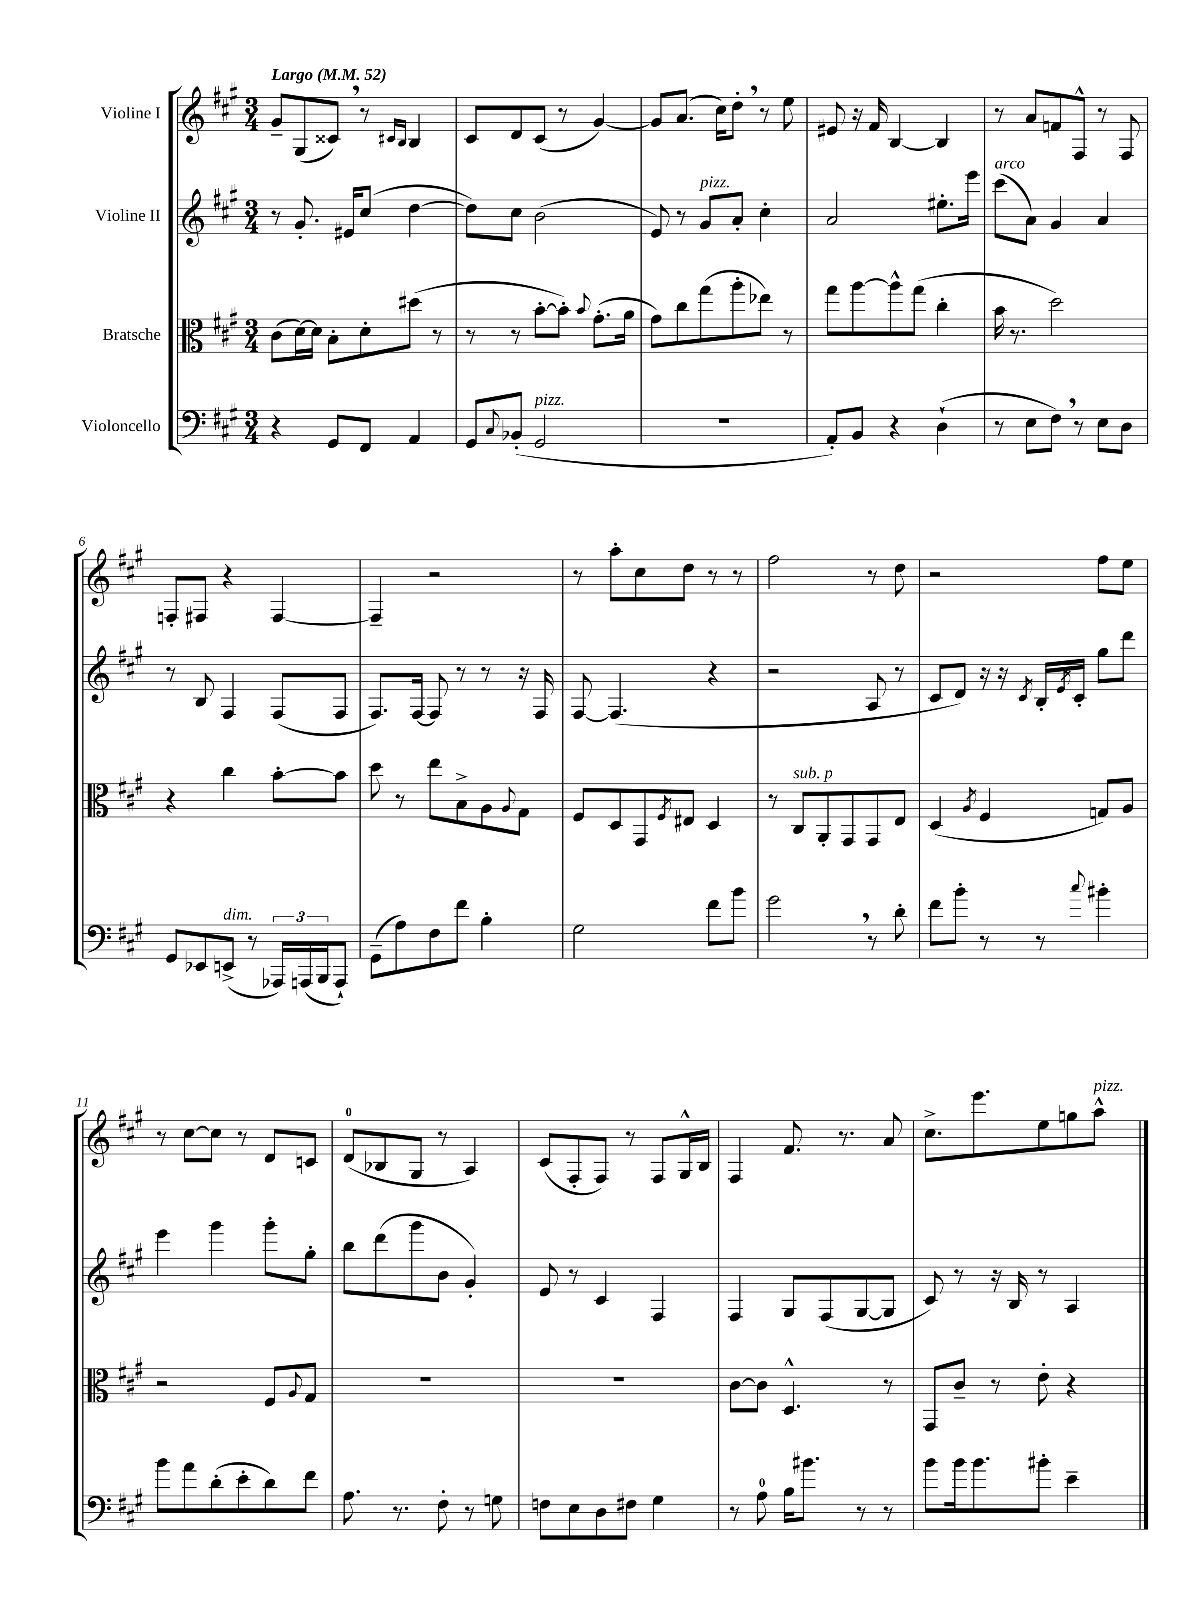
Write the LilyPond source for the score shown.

<<
\new StaffGroup <<
\new Staff = "s0" \with { instrumentName = "Violine I" } {
    \clef treble \key a \major \numericTimeSignature \time 3/4 \tempo "Largo" 4 = 52
    gis'8-- gis8( cisis'8) \breathe r8 \grace { cis'16 b16 } b4 |
    cis'8 d'8 cis'8( r8 gis'4~) |
    gis'8 a'8.( cis''16) d''8-. \breathe r8 e''8 |
    eis'8 r16 fis'16 b4~ b4 |
    r8 a'8 f'8 fis8-^ r8 fis8 |
    f8-. fis8 r4 fis4~ |
    fis4-- r2 |
    r8 a''8-. cis''8 d''8 r8 r8 |
    fis''2 r8 d''8 |
    r2 fis''8 e''8 |
    r8 cis''8~ cis''8 r8 d'8 c'8 |
    d'8-0( bes8 gis8 r8 a4) |
    cis'8( fis8-. fis8) r8 fis8 gis16-^ b16 |
    fis4 fis'8. r8. a'8 |
    cis''8.-> e'''8. e''8 g''8 a''8-^^\markup { \italic "pizz." } \bar "|." |
}
\new Staff = "s1" \with { instrumentName = "Violine II" } {
    \clef treble \key a \major \numericTimeSignature \time 3/4
    r8 gis'8.-. eis'16 cis''8( d''4~ |
    d''8) cis''8 b'2( |
    e'8) r8 gis'8^\markup { \italic "pizz." } a'8-. cis''4-. |
    a'2 eis''8.-. e'''16 |
    cis'''8^\markup { \italic "arco" }( a'8) gis'4 a'4 |
    r8 b8 fis4 fis8( fis8 |
    fis8.) fis16~ fis8 r8 r8 r16 fis16 |
    fis8~ fis4.( r4 |
    r2 a8 r8 |
    cis'8 d'8) r16 r16 \acciaccatura { cis'8 } b16-. \acciaccatura { e'8 } cis'16-. gis''8 d'''8 |
    e'''4 gis'''4 gis'''8-. gis''8-. |
    b''8 d'''8( gis'''8 b'8 gis'4-.) |
    e'8 r8 cis'4 fis4 |
    fis4 gis8 fis8( gis8~ gis8 |
    cis'8) r8 r16 b16 r8 a4 \bar "|." |
}
\new Staff = "s2" \with { instrumentName = "Bratsche" } {
    \clef alto \key a \major \numericTimeSignature \time 3/4
    cis'8( d'16~) d'16 b8-. d'8-. dis''8( r8 |
    r8 r8 b'8~-. b'8-.) \appoggiatura { b'8 } gis'8.-.( a'16 |
    gis'8) cis''8 gis''8( a''8-. ees''8) r8 |
    gis''8 a''8~ a''8-^ gis''8( cis''4-. |
    b'16 r8. d''2) |
    r4 cis''4 b'8~-. b'8 |
    d''8 r8 e''8 b8-> a8 \appoggiatura { a8 } gis8 |
    fis8 d8 gis,8 \acciaccatura { fis8 } eis8 d4 |
    r8 cis8^\markup { \italic "sub. p" } a,8-. gis,8 gis,8 e8 |
    d4( \acciaccatura { a8 } fis4 g8) a8 |
    r2 fis8 \appoggiatura { a8 } gis8 |
    R2. |
    R2. |
    cis'8~ cis'8 d4.-^ r8 |
    gis,8 cis'8-- r8 e'8-. r4 \bar "|." |
}
\new Staff = "s3" \with { instrumentName = "Violoncello" } {
    \clef bass \key a \major \numericTimeSignature \time 3/4
    r4 gis,8 fis,8 a,4 |
    gis,8 \appoggiatura { cis8 } bes,8-.( gis,2^\markup { \italic "pizz." } |
    R2. |
    a,8-.) b,8 r4 d4-!( |
    r8 e8 fis8) \breathe r8 e8 d8 |
    gis,8 ees,8 e,8->^\markup { \italic "dim." }( r8 \tuplet 3/2 { aes,,16) a,,16( b,,16 } a,,8-!) |
    gis,8--( a8) fis8 fis'8 b4-. |
    gis2 fis'8 b'8 |
    gis'2 \breathe r8 d'8-. |
    fis'8 b'8-. r8 r8 \appoggiatura { cis''8 } bis'4-. |
    b'8 a'8 d'8-.( e'8-. d'8) fis'8 |
    a8. r8. fis8-. r8 g8 |
    f8 e8 d8 fis8 gis4 |
    r8 a8-0 b16 bis'8. r8 r8 |
    b'8 b'16 b'8. bis'8-. e'4-- \bar "|." |
}
>>
>>
